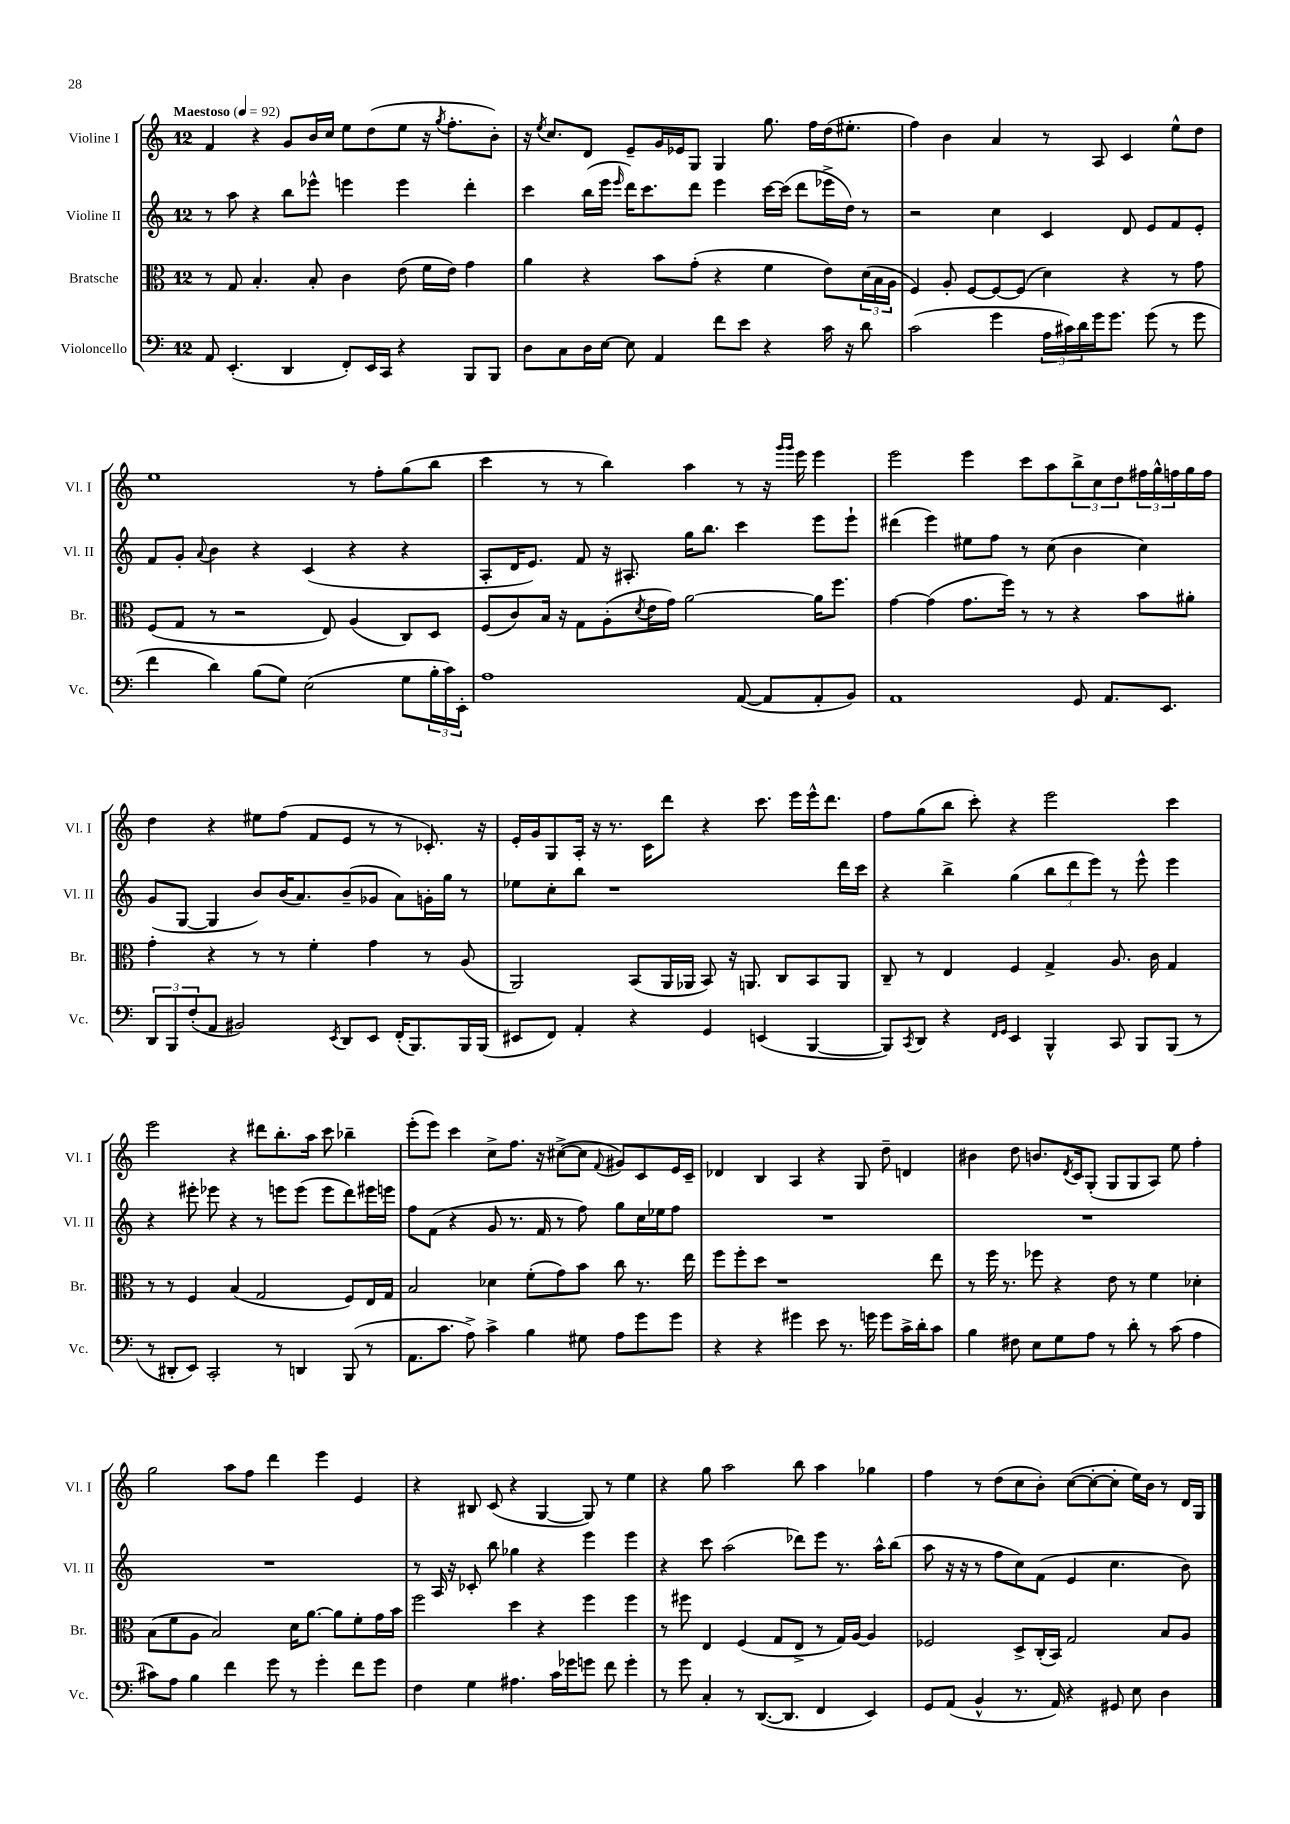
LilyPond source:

<<
\new StaffGroup <<
\new Staff = "s0" \with { instrumentName = "Violine I" shortInstrumentName = "Vl. I" } {
    \clef treble \key c \major \once \override Staff.TimeSignature.style = #'single-digit \time 12/8 \tempo "Maestoso" 4 = 92
    f'4 r4 g'8 b'16 c''16 e''8 d''8( e''8 r16 \acciaccatura { g''8 } f''8.-. b'8-.) |
    r16 \acciaccatura { e''8 } c''8. d'8 e'8-- g'16 ees'16 g8 g4 g''8. f''16 d''16( eis''8.-. |
    f''4) b'4 a'4 r8 a8 c'4 e''8-^ d''8 |
    e''1 r8 f''8-. g''8( b''8 |
    c'''4 r8 r8 b''4) a''4 r8 r16 \grace { g'''16 g'''16 } e'''16 e'''4 |
    e'''2 e'''4 c'''8 a''8 \tuplet 3/2 { b''8-> c''8 d''8 } \tuplet 3/2 { fis''16 g''16-^ f''16 } g''16 f''16 |
    d''4 r4 eis''8 f''8( f'8 e'8 r8 r8 ces'8.-.) r16 |
    e'16-. g'16 g8 a16-. r16 r8. c'16 d'''8 r4 c'''8. e'''16 e'''16-^ d'''8. |
    f''8 g''8( b''8 c'''8-.) r4 e'''2 c'''4 |
    e'''2 r4 dis'''8 b''8.-. a''16 c'''8 bes''4-- |
    e'''8-.( e'''8) c'''4 c''8-> f''8. r16 cis''8~->( cis''8 \appoggiatura { f'8 } gis'8) c'8 e'16 c'16-- |
    des'4 b4 a4 r4 g8 d''8-- d'4 |
    bis'4 d''8 b'8. \acciaccatura { d'8 } c'16 g8-.( g8 g8 a8) e''8 f''4-. |
    g''2 a''8 f''8 d'''4 e'''4 e'4 |
    r4 bis8 c'8( r4 g4~ g8) r8 e''4 |
    r4 g''8 a''2 b''8 a''4 ges''4 |
    f''4 r8 d''8( c''8 b'8-.) c''8~( c''8~-. c''8-. e''16) b'16 r8 d'16 g16 \bar "|." |
}
\new Staff = "s1" \with { instrumentName = "Violine II" shortInstrumentName = "Vl. II" } {
    \clef treble \key c \major \once \override Staff.TimeSignature.style = #'single-digit \time 12/8
    r8 a''8 r4 b''8 ees'''8-^ e'''4 e'''4 d'''4-. |
    c'''4 b''16( e'''16 \grace { e'''16 } d'''16) c'''8. d'''8 e'''4 c'''16~ c'''16( d'''8 ees'''16-> d''16) r8 |
    r2 c''4 c'4 d'8 e'8 f'8 e'8-. |
    f'8 g'8-. \appoggiatura { a'8 } b'4 r4 c'4( r4 r4 |
    a8-. d'16 e'8.) f'8 r16 ais8.-. g''16 b''8. c'''4 e'''8 e'''8-! |
    dis'''4( e'''4) eis''8 f''8 r8 c''8( b'4 c''4) |
    g'8( g8~ g4 b'8) b'16( a'8.) b'8--( ges'8 a'8) g'16-. g''16 r8 |
    ees''8 c''8-. b''8 r1 d'''16 c'''16 |
    r4 b''4-> g''4( \tuplet 3/2 { b''8 d'''8 e'''8) } r8 e'''8-^ e'''4 |
    r4 eis'''8-. ees'''8 r4 r8 e'''8 e'''8( e'''8 d'''8) eis'''16 e'''16 |
    f''8 f'8( r4 g'8 r8. f'16 r8 f''8) g''8 c''16 ees''16 f''8 |
    R1. |
    R1. |
    R1. |
    r8 a16 r16 ces'8-. b''8 ges''4 r4 e'''4 e'''4 |
    r4 c'''8 a''2( des'''8) e'''8 r8. a''16-^ b''8( |
    a''8 r16 r16 r8 f''8 c''8) f'8( e'4 c''4. b'8) \bar "|." |
}
\new Staff = "s2" \with { instrumentName = "Bratsche" shortInstrumentName = "Br." } {
    \clef alto \key c \major \once \override Staff.TimeSignature.style = #'single-digit \time 12/8
    r8 g8 b4.-. b8-. c'4 e'8( f'16 e'16) g'4 |
    a'4 r4 b'8 g'8-.( r4 f'4 e'8) \tuplet 3/2 { d'16( b16 a16 } |
    f4) a8-. f8~ f8~ f8( d'4) r4 r8 g'8 |
    f8( g8 r8 r2 e8) a4( c8) d8 |
    f8( c'8) b16 r16 g8 a8-.( \acciaccatura { d'8 } e'16 g'16) a'2~ a'16 f''8. |
    g'4~ g'4( g'8. f''16) r8 r8 r4 b'8 ais'8-. |
    g'4-. r4 r8 r8 f'4-. g'4 r8 a8( |
    a,2) b,8( a,16 aes,16 b,8) r16 a,8. c8 b,8 a,8 |
    c8-- r8 e4 f4 g4-> a8. c'16 g4 |
    r8 r8 f4 b4( g2 f8) e16 g16 |
    b2 des'4 f'8-.( g'8) b'8 c''8 r8. e''16 |
    f''8 f''8-. d''8 r1 e''8 |
    r8 f''16 r8. fes''8 r4 e'8 r8 f'4 des'4-. |
    b8( f'8 a8 b2) d'16 a'8.~ a'8 f'8-. g'16 b'16 |
    f''2 d''4 r4 f''4 f''4 |
    r8 fis''8 e4 f4( g8 e8-> r8 g16) a16~ a4 |
    fes2 d8-> c16-.( b,16) g2 b8 a8 \bar "|." |
}
\new Staff = "s3" \with { instrumentName = "Violoncello" shortInstrumentName = "Vc." } {
    \clef bass \key c \major \once \override Staff.TimeSignature.style = #'single-digit \time 12/8
    a,8 e,4.-.( d,4 f,8-.) e,16 c,16 r4 b,,8 b,,8 |
    d8 c8 d16 e16~ e8 a,4 f'8 e'8 r4 c'16 r16 d'8 |
    c'2( g'4 \tuplet 3/2 { a16 cis'16) d'16 } g'16 g'8. g'8( r8 g'8 |
    f'4 d'4) b8( g8) e2( g8 \tuplet 3/2 { b16-. c'16) e,16-. } |
    a1 a,8~( a,8 a,8-. b,8) |
    a,1 g,8 a,8. e,8. |
    \tuplet 3/2 { d,8 b,,8 f8-.( } a,8 bis,2) \acciaccatura { e,8 } d,8 e,8 f,16-.( b,,8.) b,,16 b,,16( |
    eis,8 f,8) a,4-. r4 g,4 e,4( b,,4~ |
    b,,8) \acciaccatura { c,8 } d,8 r4 \grace { f,16 g,16 } e,4 b,,4-^ c,8 b,,8 b,,8( r8 |
    r8 dis,8-. e,8) c,2-. r8 d,4 b,,8( r8 |
    a,8. c'8. a8->) c'4-> b4 gis8 a8 g'8 g'8 |
    r4 r4 gis'4 e'8 r8. g'16 g'8 c'16-> d'16-. c'8 |
    b4 fis8 e8 g8 a8 r8 d'8-. r8 c'8( a4 |
    cis'8) a8 b4 f'4 g'8 r8 g'4-. f'8 g'8 |
    f4 g4 ais4. c'16 ges'16 g'8 f'8 g'4-. |
    r8 g'8 c4-. r8 d,8.~( d,8. f,4 e,4) |
    g,8 a,8( b,4-^ r8. a,16) r4 gis,8 e8 d4 \bar "|." |
}
>>
>>
\layout { \context { \Score \remove "Bar_number_engraver" } }
